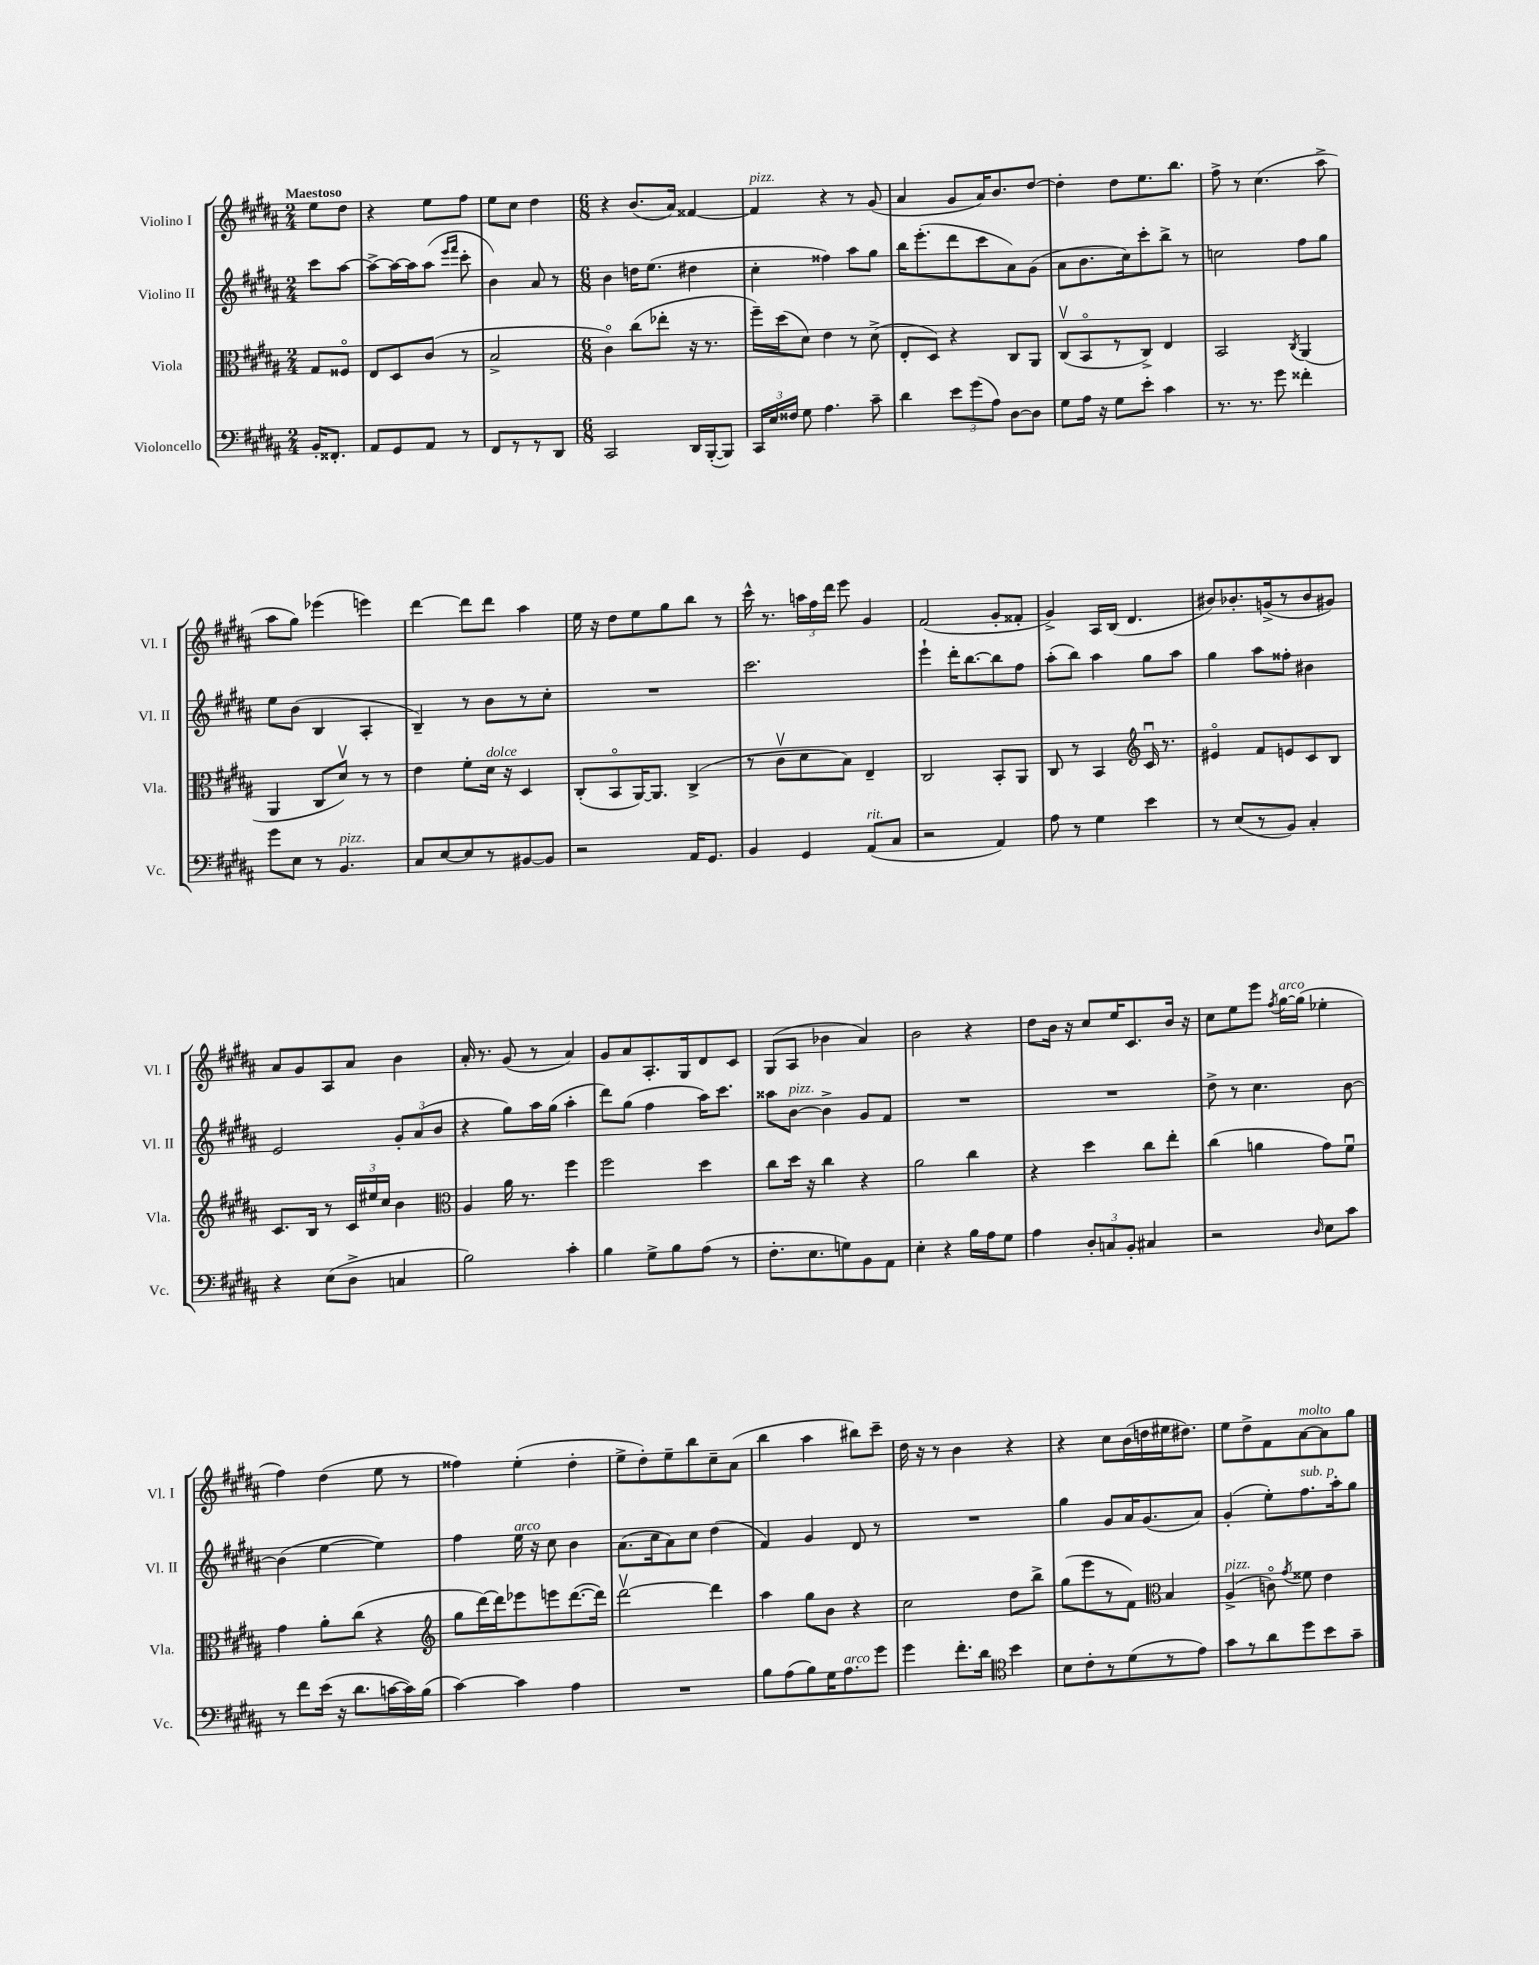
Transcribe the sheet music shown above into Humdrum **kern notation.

**kern	**kern	**kern	**kern
*staff4	*staff3	*staff2	*staff1
*clefF4	*clefC3	*clefG2	*clefG2
*k[f#c#g#d#a#]	*k[f#c#g#d#a#]	*k[f#c#g#d#a#]	*k[f#c#g#d#a#]
*M2/4	*M2/4	*M2/4	*M2/4
16BB'/LK	8G#/L	8ccc#\L	8ee\L
8.FF##'/J	.	.	.
.	8F##o/J	[8aa#\J	8dd#\J
=	=	=	=
8AA#/L	8E/L	8aa#^\_L	4r
8GG#/	8D#/	16aa#\_L	.
.	.	16aa#\]J	.
8AA#/J	(8c#/J	(8aa#\J	8ee\L
.	.	16qqeee/LL	.
.	.	16qqfff#/JJ	.
8r	8r	8ccc#'\	8ff#\J
=	=	=	=
8FF#/L	2B^/	4b\)	8ee\L
8r	.	.	8cc#\J
8r	.	8a#/	4dd#\
8DD#/J	.	8r	.
=	=	=	=
*M6/8	*M6/8	*M6/8	*M6/8
2CC#/	4c#o\)	4b\	4r
.	(8cc#\L	16dd\LK	(8.b/L
.	.	(8.ee\J	.
.	8ee-'\J	.	.
.	.	.	16a#/Jk)
16DD#/LL	16r	4dd#\	[4f##/
([16BBB'/J	8.r	.	.
8BBB/]J)	.	.	.
=	=	=	=
24CC#/LL	16ff#~\LL)	4cc#'\	4f##/]
24E/	.	.	.
.	(16dd#\J	.	.
24F##/JJ	.	.	.
8G#\	8d#\J)	.	.
4.A#\	4e\	4ff##\)	4r
.	8r	8aa#\L	8r
8c#~\	(8d#^\	8gg#\J	(8g#/
=	=	=	=
4d#\	8E'/L	16bb\LK	4a#/
.	.	(8.eee'\	.
.	8D#/J)	.	.
12e\L	4r	8ddd#\	8g#/L
(12g#\	.	.	.
.	.	8ccc#\	16a#/K)
12A#\J)	.	.	.
.	.	.	8.b/
[8D#\L	8C#/L	8a#\)	.
8D#\]J	8AA#/J	(8g#\J	[8dd#/J
=	=	=	=
8G#\L	(8C#v/L	8a#\L	4dd#'\]
16A#\Jk	8BBo/	8.b\	.
16r	.	.	.
8G#\L	8r	.	8dd#\L
.	.	16cc#\k)	.
8e'\J	8C#^/J)	8ccc#'\	8.ee\
4c#\	4E/	8bb^\J	.
.	.	.	8.bb\J
.	.	8r	.
=	=	=	=
8.r	2BB/	2cc\	8ff#^\
.	.	.	8r
8.r	.	.	.
.	.	.	(4.cc#\
8g#\	.	.	.
.	8qC#/	.	.
4f##'\	(4AA#/	8ff#\L	.
.	.	8gg#\J	8aa#^\
=	=	=	=
8g#\L	4AA#/	8ee\L	8aa#\L
8E\J	.	(8b\J	8gg#\J)
8r	8C#/L	4B/	(4eee-\
4.BB/	8d#v/J)	.	.
.	8r	4A#'/	4eee\)
.	8r	.	.
=	=	=	=
8C#/L	4e\	4B~/)	[4ddd#\
[8E/	.	.	.
8E/]	8f#'\L	8r	8ddd#\]L
8r	16d#\Jk	8b\L	8ddd#\J
.	16r	.	.
[8BB#/	4D#/	8r	4aa#\
8BB#/]J	.	8cc#'\J	.
=	=	=	=
2r	(8C#'/L	2.r	16ee\
.	.	.	16r
.	8BBo/	.	8dd#\L
.	[16AA#/K)	.	8ee\
.	8.AA#/]J	.	.
.	.	.	8gg#\
16AA#/LK	(4C#^/	.	8bb\J
8.GG#/J	.	.	.
.	.	.	8r
=	=	=	=
4BB/	8r	2.ccc#\	16ccc#^^\
.	.	.	8.r
.	8c#v\L	.	.
4GG#/	8d#\	.	24aa\LL
.	.	.	24ff#\
.	.	.	24ddd#\JJ
.	8B\J)	.	8eee\
(8AA#/L	4E~/	.	4g#/
8C#/J	.	.	.
=	=	=	=
2r	2C#/	4eee`\	(2f#/
.	.	16ddd#'\LK	.
.	.	[8.bb\	.
4AA#/)	8BB'/L	8bb\]	8g#'/L
.	8AA#/J	8ff#\J	8f##'/J
=	=	=	=
8A#\	8C#/	(8aa#'\L	4g#^/)
8r	8r	8bb\J)	.
4G#\	4BB/	4aa#\	16A#/LL
.	.	.	(16B/JJ
.	.	.	4.d#/
*	*clefG2	*	*
4e\	16c#u/	8gg#\L	.
.	8.r	.	.
.	.	8aa#\J	.
=	=	=	=
8r	4e#o/	4gg#\	8b#/L)
(8E/L	.	.	8.b-'/
8r	8f#/L	8aa#\L	.
.	.	.	(16g^/k
8BB/J)	8e/	8ff##'\J	8r
4C#'/	8c#/	4b#\	8b-/
.	8B/J	.	8g#/J)
=	=	=	=
4r	8.c#/L	2e/	8a#/L
.	.	.	8g#/
.	16B/Jk	.	.
(8E\L	8r	.	8A#/
8D#^\J	24c#/LL	.	8a#/J
.	24ee#/	.	.
.	24cc#/JJ	.	.
4C/	4b\	12g#'/L	4b\
.	.	(12a#/	.
.	.	12b/J	.
=	=	=	=
*	*clefC3	*	*
2B\)	4A#/	4r	16a#'/
.	.	.	8.r
.	16a#\	8gg#\L)	(8g#/
.	8.r	.	.
.	.	16aa#\L	8r
.	.	(16gg#\JJ	.
4c#'\	4ff#\	4aa#'\	4a#/)
=	=	=	=
4B\	2ff#\	8ddd#\L)	8g#/L
.	.	(8gg#\J	8a#/
8G#^\L	.	4ff#\	8.A#'/
8B\	.	.	.
.	.	.	16G#/k
(8A#\J	4dd#\	16aa#\LK)	8d#/
.	.	8.ccc#\J	.
8r	.	.	8c#/J
=	=	=	=
8.F#'\L	8cc#\L	8aa##\L	(8G#/L
.	16dd#\Jk	[8b\J	8A#/J
8.E\	16r	.	.
.	4cc#\	4b^\]	4b-\
8G\)	.	.	.
8BB\	4r	8g#/L	4a#/)
8AA#\J	.	8f#/J	.
=	=	=	=
4E'\	2a#\	2.r	2b\
4r	.	.	.
16B\LL	4cc#\	.	4r
16A#\J	.	.	.
8G#\J	.	.	.
=	=	=	=
4A#\	4r	2.r	8dd#\L
.	.	.	16b\Jk
.	.	.	16r
12D#'/L	4dd#\	.	8cc#/L
12C/	.	.	.
.	.	.	16ee/K
12BB'/J	.	.	.
.	.	.	8.c#/
4C#/	8cc#\L	.	.
.	8ee'\J	.	16b/Jk
.	.	.	16r
=	=	=	=
2r	(4cc#\	8dd#^\	8cc#\L
.	.	8r	8ee\
.	4a\	4.cc#\	8eee\J
.	.	.	8qff#/
.	.	.	[16gg#\LL
.	.	.	(16gg#\]JJ
16qqD#/	.	.	.
8E\L	8g#\L)	.	4ee-'\
8c#\J	8f#u\J	[8b\	.
=	=	=	=
8r	4g#\	(4b\]	4ff#\)
8f#\L	.	.	.
(16e\Jk	8a#'\L	[4ee\	(4dd#\
16r	.	.	.
8.d#\L	(8cc#\J	.	.
.	4r	4ee\])	8ee\
[16c\L	.	.	.
16c\])	.	.	8r
(16B\JJ	.	.	.
=	=	=	=
*	*clefG2	*	*
[4c#\)	8gg#\L	4ff#\	4ff##\)
.	[16ddd#\L)	.	.
.	16ddd#\]J	.	.
4c#\]	8eee-\	16ee\	(4ee'\
.	.	16r	.
.	8eee\	8cc#\	.
4A#\	([8.ddd#\	4b\	4dd#'\
.	16ddd#\]Jk)	.	.
=	=	=	=
2.r	[2ddd#v\	(8.a#\L	8ee^\L
.	.	.	8dd#'\)
.	.	16cc#\k	.
.	.	8a#\)	8ee~\
.	.	8cc#\J	8bb\
.	4ddd#\]	(4dd#\	8cc#~\
.	.	.	(8a#\J
=	=	=	=
8B\L	4aa#\	4f#/)	4bb\
(8A#\	.	.	.
8B\)	8gg#\L	4g#/	4aa#\
16G#\K	8b\J	.	.
8.A#\	.	.	.
.	4r	8d#/	8bb#\L)
8g#\J	.	8r	8ccc#~\J
=	=	=	=
4g#\	2cc#\	2.r	16dd#\
.	.	.	16r
.	.	.	8r
8.f#'\L	.	.	4b\
16d#\Jk	.	.	.
*clefC4	*	*	*
4b\	8dd#\L	.	4r
.	8bb^\J	.	.
=	=	=	=
8B\L	(8gg#\L	4gg#\	4r
8c#'\	8eee\	.	.
8r	8r	8g#/L	8cc#\L
(8d#\	8f#\J)	16a#/K	(16b\L
.	.	(8.g#/	16dd\
*	*clefC3	*	*
8r	4B/	.	16ee#\J
.	.	.	8.dd#\J)
8e\J)	.	8a#/J)	.
=	=	=	=
8g#\L	(4A#^/	(4g#'/	8ee\L
8r	.	.	8dd#^\
8a#\	8co\)	8ee'\L)	8f#\
.	8qg#/	.	.
8dd#\	8f##\	8.ff#\	[8a#\
8b\	4e\	.	8a#\]
.	.	16aa#'\k	.
8g#~\J	.	8gg#\J	8gg#\J
==	==	==	==
*-	*-	*-	*-
